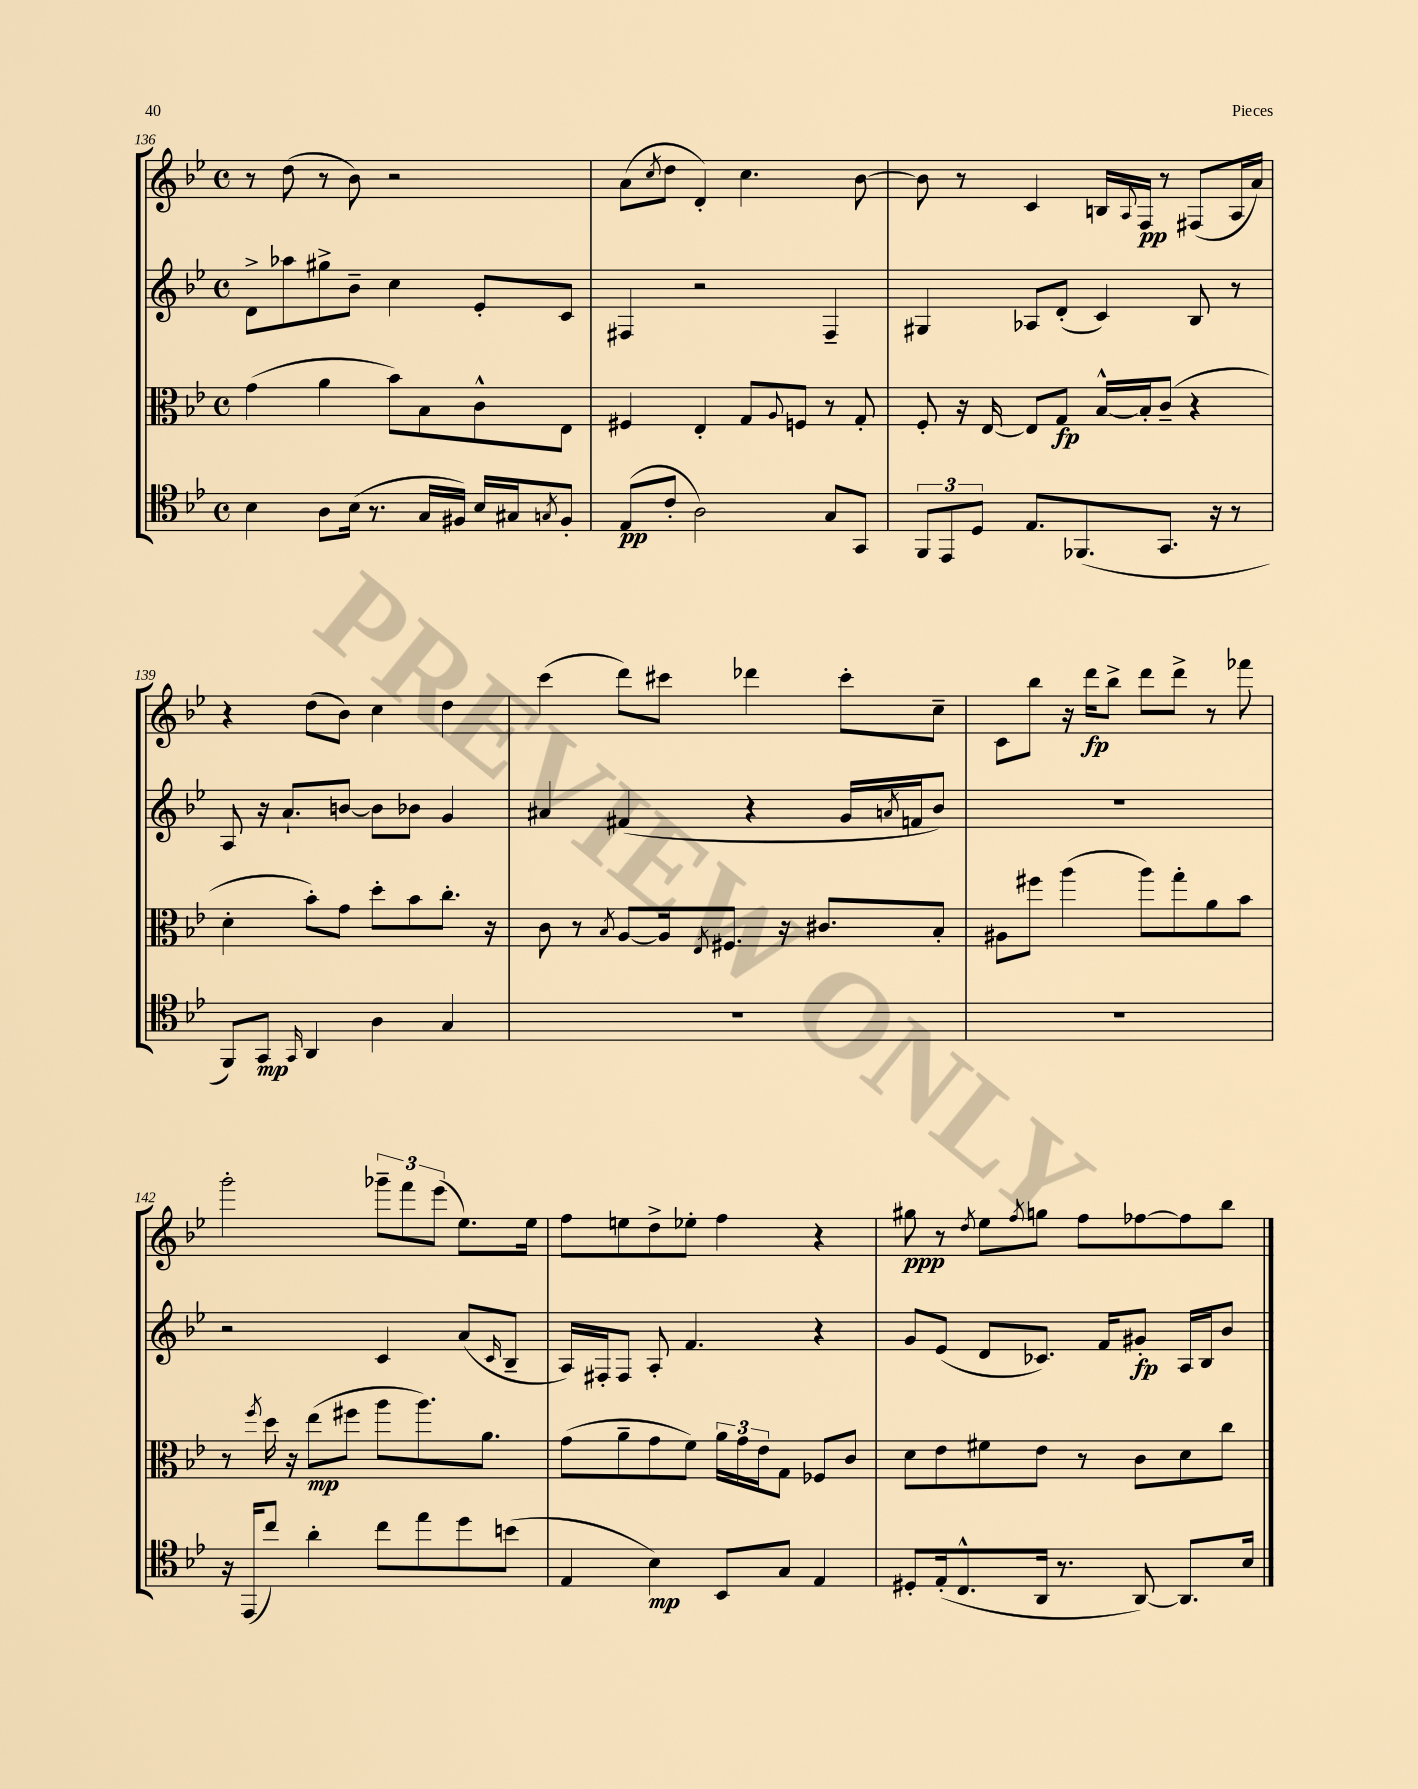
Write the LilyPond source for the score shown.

<<
\new StaffGroup <<
\new Staff = "s0" {
    \clef treble \key bes \major \defaultTimeSignature \time 4/4
    r8 d''8( r8 bes'8) r2 |
    a'8( \acciaccatura { c''8 } d''8 d'4-.) c''4. bes'8~ |
    bes'8 r8 c'4 b16 \appoggiatura { a8 } f16\pp r8 fis8( a16 a'16) |
    r4 d''8( bes'8) c''4 d''4 |
    c'''4( d'''8) cis'''8 des'''4 cis'''8-. c''8-- |
    c'8 bes''8 r16 d'''16\fp bes''8-> d'''8 d'''8-> r8 fes'''8 |
    g'''2-. \tuplet 3/2 { ges'''8-- f'''8 ees'''8( } ees''8.) ees''16 |
    f''8 e''8 d''8-> ees''8-. f''4 r4 |
    gis''8\ppp r8 \acciaccatura { d''8 } ees''8 \acciaccatura { f''8 } g''8 f''8 fes''8~ fes''8 bes''8 \bar "|." |
}
\new Staff = "s1" {
    \clef treble \key bes \major \defaultTimeSignature \time 4/4
    d'8-> aes''8 gis''8-> bes'8-- c''4 ees'8-. c'8 |
    fis4 r2 fis4-- |
    gis4 aes8 d'8-.( c'4) bes8 r8 |
    a8 r16 a'8.-! b'8~ b'8 bes'8 g'4 |
    ais'4 fis'4( r4 g'16 \acciaccatura { a'8 } f'16 bes'8) |
    R1 |
    r2 c'4 a'8( \grace { c'16 } bes8-- |
    a16) fis16-. fis8 a8-. f'4. r4 |
    g'8 ees'8( d'8 ces'8.) f'16 gis'8-.\fp a16 bes16 bes'8 \bar "|." |
}
\new Staff = "s2" {
    \clef alto \key bes \major \defaultTimeSignature \time 4/4
    g'4( a'4 bes'8) bes8 c'8-^ ees8 |
    fis4 ees4-. g8 \appoggiatura { a8 } f8 r8 g8-. |
    f8-. r16 ees16~ ees8 g8\fp bes16~-^ bes16-. c'8--( r4 |
    d'4-. bes'8-.) g'8 d''8-. bes'8 c''8.-. r16 |
    c'8 r8 \acciaccatura { bes8 } a8~ a16 \acciaccatura { ees8 } fis8. r16 cis'8. bes8-. |
    ais8 fis''8 a''4( a''8) g''8-. a'8 bes'8 |
    r8 \acciaccatura { f''8 } d''16 r16 ees''8\mp( fis''8 a''8 a''8.) a'8. |
    g'8( a'8-- g'8 f'8) \tuplet 3/2 { a'16 g'16 ees'16 } g8 fes8 c'8 |
    d'8 ees'8 fis'8 ees'8 r8 c'8 d'8 c''8 \bar "|." |
}
\new Staff = "s3" {
    \clef tenor \key bes \major \defaultTimeSignature \time 4/4
    bes4 a8 bes16( r8. g16 fis16) bes16 gis16 \acciaccatura { g8 } fis8-. |
    ees8\pp( c'8-. a2) g8 g,8 |
    \tuplet 3/2 { f,8 ees,8 d8 } ees8. fes,8.( g,8. r16 r8 |
    f,8) g,8\mp \grace { g,16 } a,4 a4 g4 |
    R1 |
    R1 |
    r16 ees,16( c''8) a'4-. c''8 ees''8 d''8 b'8( |
    ees4 bes4\mp) bes,8 g8 ees4 |
    dis8-. ees16-.( c8.-^ a,16 r8. a,8~) a,8. bes16 \bar "|." |
}
>>
>>
\layout { \context { \Score currentBarNumber = #136 } }
